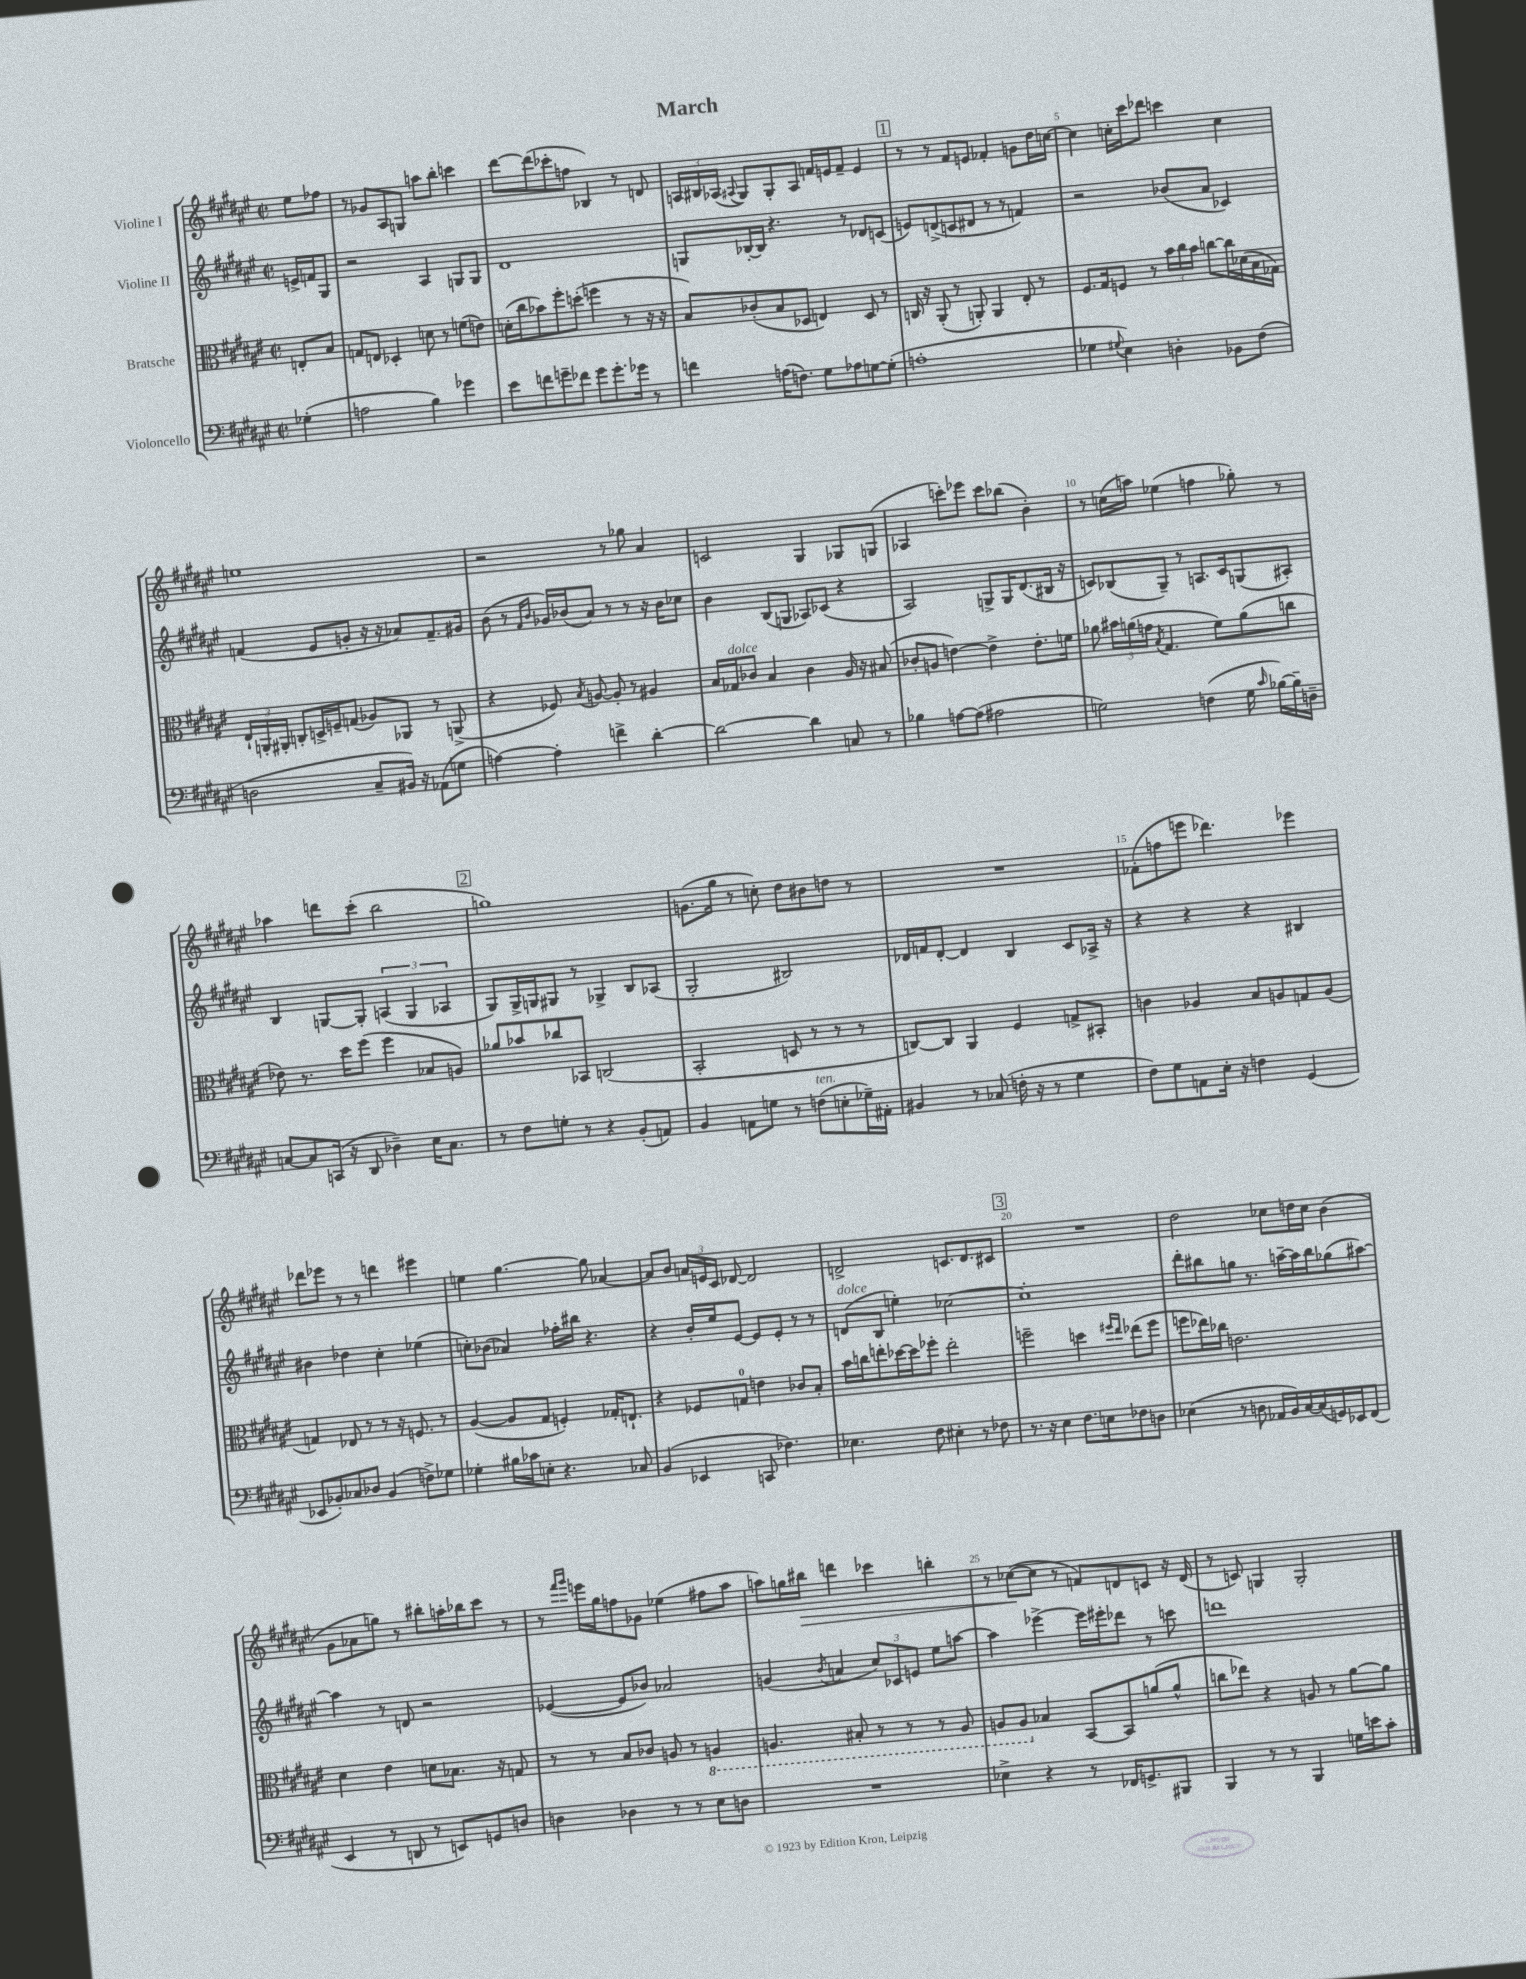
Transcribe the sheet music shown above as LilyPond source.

\header { title = "March" }
<<
\new StaffGroup <<
\new Staff = "s0" \with { instrumentName = "Violine I" } {
    \clef treble \key fis \major \defaultTimeSignature \time 2/2 \partial 4
    \autoBeamOff eis''8[ fes''8] |
    r8 ges'8[ ais8 g8] a''8[ b''8]-. c'''4 |
    dis'''8[~ dis'''8( ces'''8-. f''8] bes4) r8 d'8 |
    \tuplet 3/2 { a16[ bis16 aes16]( } \appoggiatura { ais8 } gis8[) gis8-. ais8] f'16[ e'16 f'8]-- e'4 |
    \mark \markup { \box "1" } r8 r8 fis'8[ e'8] fes'4-. g'8[ dis''16 c''16]~ |
    c''4 c''16[-. cis'''16 des'''8] c'''4 c''4 |
    e''1 |
    r2 r8 ges''8 ais'4 |
    c'2 gis4 ges8[ g8]( |
    aes4 c'''8[-.) ees'''8] c'''8[ bes''8]( b'4-.) |
    r8 c''16[( a''16]) ees''4( f''4 ges''8-.) r8 |
    aes''4 d'''8[ cis'''8]-.( b''2 |
    \mark \markup { \box "2" } g''1) |
    g'8.[( gis''16] r8 c''8-.) dis''8[ bis'8 d''8] r8 |
    R1 |
    fes'8[-.( f''8 e'''8] des'''4.) ees'''4 |
    des'''8[ ees'''8] r8 r8 d'''4 eis'''4 |
    e''4 gis''4.~ gis''8 aes'4~ |
    aes'8[ b'8] \tuplet 3/2 { a'16[ e'16 cis'16] } des'8~ des'2 |
    d'2-> c'8.[ d'8. cis'8] |
    \mark \markup { \box "3" } R1 |
    dis''2 ces''8[ d''16 ces''16] b'4( |
    gis'8[ aes'8 g''8]) r8 bis''8[-. a''16-. bes''16 cis'''8] r8 |
    r8 \grace { fis'''16[ gis'''16] } e'''16[ gis''16 f''8 ges'8] ees''4( fis''8[ ais''8] |
    a''8[) g''16 bis''16]\> d'''4 ces'''4 b''4-. |
    r8 ces''8[~\!( ces''8] r8 f'8[) d'8 c'8] r16 d'16( |
    r8 c'8) g4 g2-. \bar "|." |
}
\new Staff = "s1" \with { instrumentName = "Violine II" } {
    \clef treble \key fis \major \defaultTimeSignature \time 2/2 \partial 4
    \autoBeamOff e'16[-> f'16 gis8] |
    r2 ais4 g8[ g8] |
    dis'1 |
    g8[ bes16~-. bes16] r4. r8 des'8[ c'8]( |
    \mark \markup { \box "1" } e'8[) d'8->( c'8 dis'8] r8 r8 f'4) |
    r2 bes'8[( ais'8] ces'4) |
    f'4( eis'8[ g'8]-. r16 r16 aes'8[) f'8.-- gis'16] |
    b'8( r8 \grace { fis'16[ b'16] } ges'16[) bes'16( ais'8]) r8 r8 r16 bes'16[ ces''8] |
    b'4 b8[( g8] aes8[) ces'8]( r4 |
    ais2) g8[-> g16 dis'8.( bis16] r16 |
    c'8[) bes8( gis8]--) r8 a8.[ c'16 g8( ais8]-.) |
    b4 g8[~ g8]-. \tuplet 3/2 { a4( g4 aes4 } |
    \mark \markup { \box "2" } gis8[) gis16-> g16 gis8] r8 ges4-> b8[ aes8]( |
    gis2-. bis2) |
    des'16[ f'16 des'8]~-. des'4 b4 cis'8[ aes16]-> r16 |
    r4 r4 r4 bis4 |
    bis'4 des''4 cis''4-. ees''4( |
    c''8[-.) bes'8]( aes'4) fes''16[-. bis''16] r4. |
    r4 b'16[-. eis''16 eis'8]~ eis'8[ eis'8]-. r8 r8 |
    d'8[^\markup { \italic "dolce" }( b8] e''4-.) ces''2~ |
    \mark \markup { \box "3" } ces''1-. |
    dis'''8[-. bis''8 g''8] r8. a''16[~-- a''16 bis''16 ges''8( ais''8]~) |
    ais''4 r8 d'8 r2 |
    ees'4~( ees'8[ bes'8]) aes'2 |
    g'4( \acciaccatura { b'8 } a'4 \tuplet 3/2 { cis''8[) ces'8 e'8] } eis''8[ a''8]~ |
    a''4 ees'''4~-> ees'''16[ eis'''16-. des'''8] r8 c'''8 |
    d'''1 \bar "|." |
}
\new Staff = "s2" \with { instrumentName = "Bratsche" } {
    \clef alto \key fis \major \defaultTimeSignature \time 2/2 \partial 4
    \autoBeamOff e8[-. b8] |
    g8[ e8] des4-. d'8 r8 f'8[( e'8]) |
    d'16[-.( cis''16 bes'8) fis''8-. d''8]-.( f''4 r8 r16 r16 |
    b8[) ces'8-.( b8 des8] e4) des8 r8 |
    \mark \markup { \box "1" } c16 r16 ais,8-.( r8 a,8-.) a,4 eis8-. r8 |
    fis8.[ gis16 f8] r8 \tuplet 3/2 { b'16[ cis''16 b'16] } c''8[~ c''16 des'16( b16 ges16]) |
    \tuplet 3/2 { eis16[-! a,16-. ais,16]-. } c8[-. d16-> f16-- g8]( aes8[) aes,8] r8 a,8->( |
    r4 fes8) \acciaccatura { b8 } a8~ a8-. r8 ais4 |
    b16[ ges16^\markup { \italic "dolce" } ces'8] b4 ces'4 ais16 r16 bis8( |
    ces'8[-. a8] e'4~) e'4-> e'8.[-. f'16] |
    aes'8 \tuplet 3/2 { bis'16[ a'16( g'16] } \acciaccatura { b8 } gis4. fis'8[) a'8( c''8] |
    ees'8) r8. dis''16[ fis''8]( fis''4 bes8[ a8]) |
    \mark \markup { \box "2" } aes'8[ bes'8 ces''8 bes,8] c2( |
    b,2-. d8 r8 r8 r8 |
    c8[~) c8] ais,4 fis4 g8[-> bis,8]-. |
    c'4 aes4 b8[ a8 g8 a8]( |
    g4) ees8 r8 r8 r16 f8. r8 |
    ais4~( ais8[ gis8] f4-.) ges16[-. e8.]-! |
    r4 fes8[ g8]-0 e'4 ces'8[ b8]-. |
    b'16[ c''16 e''8-. des''16~ des''16 fes''8]-. e''2-. |
    \mark \markup { \box "3" } f''2-- d''4 \grace { fis''16[ eis''16] } ees''8[( fis''8] |
    f''8[ ees''16) ces''16] e'2. |
    dis'4 eis'4 d'8[ bes8.] r16 g8 |
    r8 r8 b8[ ces'8] a8 r8 \ottava #-1 a,4 |
    a,4. bis,8-. r8 r8 r8 a,8 |
    a,8[ a,8] \ottava #0 bes4 b,8[~ b,8 a'8( a'8]-^ |
    c''8[ ees''8]) r4 a8 r8 ais'8[~ ais'8] \bar "|." |
}
\new Staff = "s3" \with { instrumentName = "Violoncello" } {
    \clef bass \key fis \major \defaultTimeSignature \time 2/2 \partial 4
    \autoBeamOff ges4-.( |
    a2 b4) ges'4 |
    eis'8[ f'8 g'8-- fes'8] g'8[ g'8.-. ges'16] r8 |
    f'4 a16[( f8.]) gis8[ aes8 g8~ g8]-.( |
    \mark \markup { \box "1" } a1-. |
    ges4 \appoggiatura { gis8 } eis4) d4-. bes,8[ fis8]( |
    d2 cis8[-- bis,16]) r16 aes,8[( g8] |
    a4~) a4-. f'4-> dis'4~-. |
    dis'2~ dis'4 c8 r8 |
    bes4 a8[~ a8]( ais2 |
    g2) f4( g16 \grace { cis'16 } bes16[~) bes16-- d16]-- |
    c8[~ c8 c,16]( r16 dis,8 des4--) eis16[ c8.] |
    \mark \markup { \box "2" } r8 fis8[ g8]-. r8 r4 b,8[-.( a,8]) |
    b,4 a,8[ g8] r8 f8[^\markup { \italic "ten." }( e8-. ges16--) ais,16]-. |
    bis,4 r8 ces8( f16-. r16 r8 gis4 |
    fis8[) gis8 a,8 eis16]-. r16 f4 gis,4( |
    ees,8[ bes,8-.) ces8 des8] bes,4( f8[->) ges8] |
    ges4-. bis16[ ces'16 e8]-. r4. ces8 |
    b,4( ees,4 c,8 fes4.) |
    ees4. fis8 eis4-. r8 fes8 |
    \mark \markup { \box "3" } r8. r16 eis4 fis8.[ e16 fes8 d8] |
    ees4( r8 d8 aes,16[ b,16) cis16~ cis16( g,16) ees,16 fis,8]( |
    eis,4 r8 d,8 r8 e,8[) g,8 d8] |
    d4 des4 r8 r8 eis8[ d8] |
    R1 |
    ees4-> r4 r8 fes,16[ g,8.-> bis,,8] |
    b,,4 r8 r8 b,,4 g16[ e'16 cis'8]-. \bar "|." |
}
>>
>>
\layout { \context { \Score \override BarNumber.break-visibility = ##(#f #t #t) barNumberVisibility = #(every-nth-bar-number-visible 5) } }
